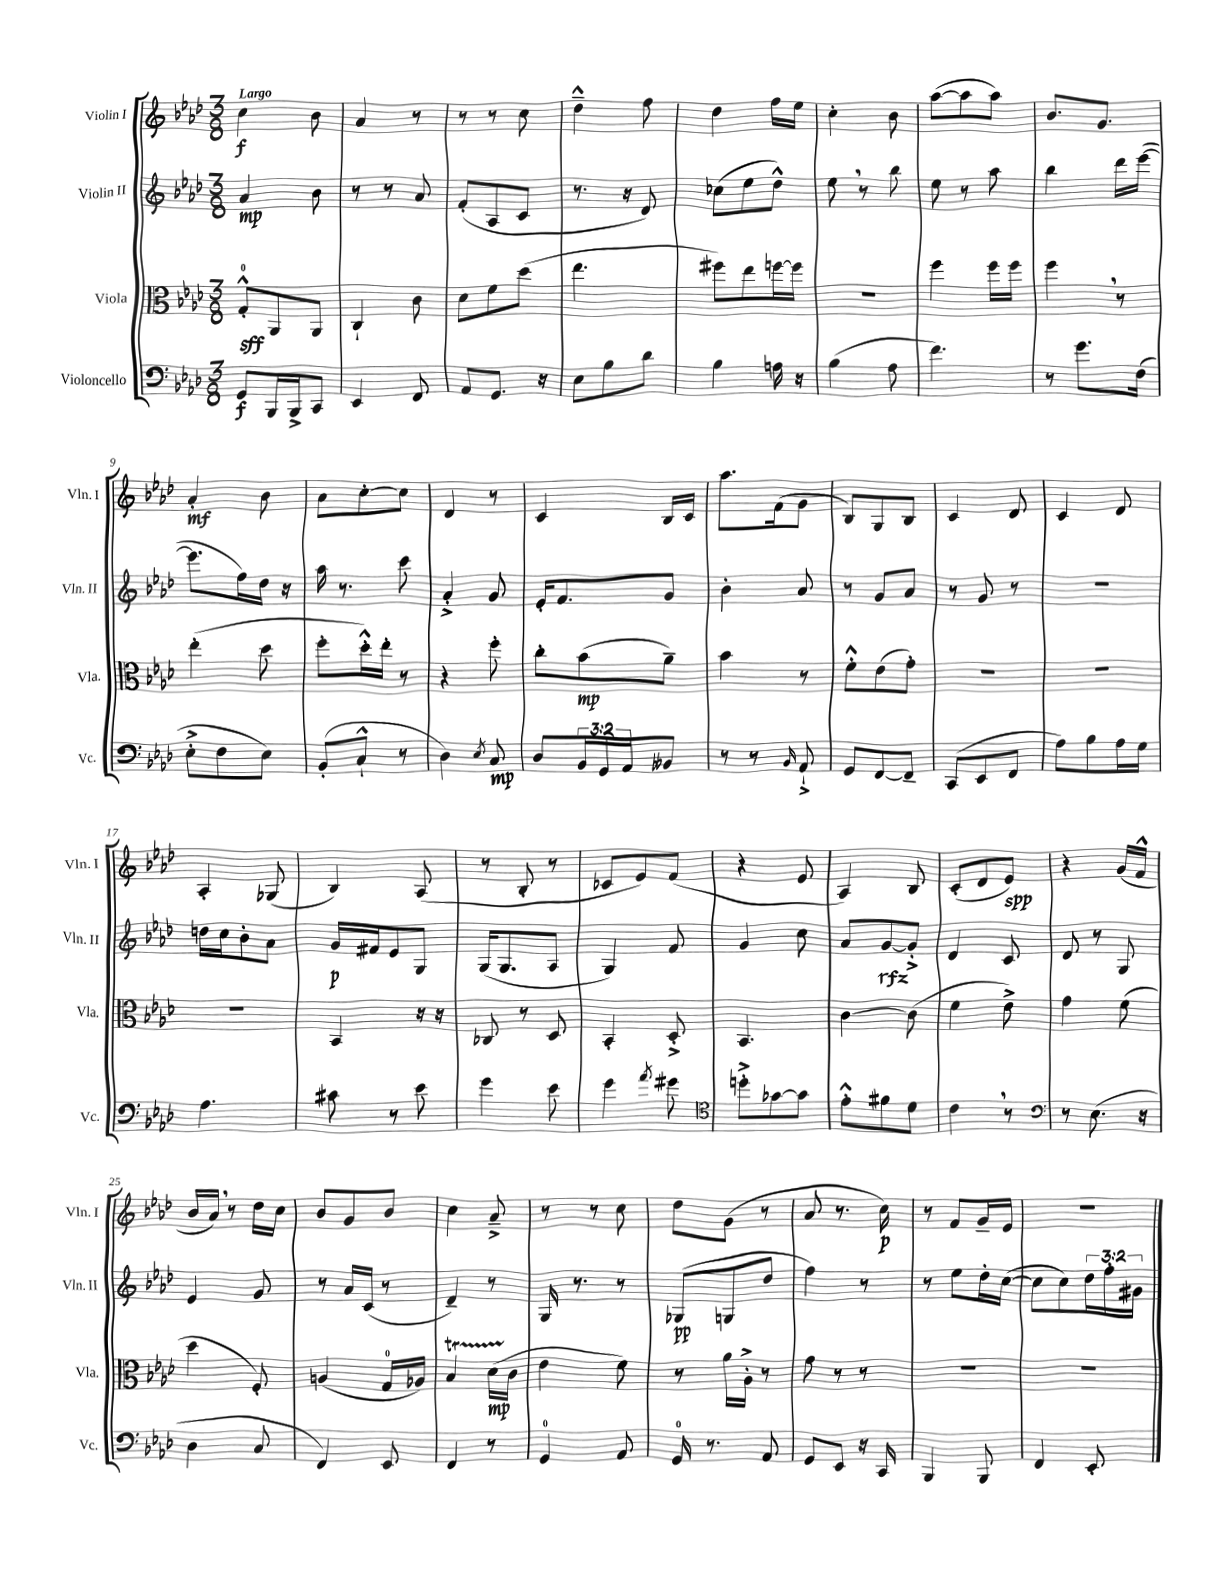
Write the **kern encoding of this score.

**kern	**kern	**kern	**kern
*staff4	*staff3	*staff2	*staff1
*clefF4	*clefC3	*clefG2	*clefG2
*k[b-e-a-d-]	*k[b-e-a-d-]	*k[b-e-a-d-]	*k[b-e-a-d-]
*M3/8	*M3/8	*M3/8	*M3/8
8GG	8G'^^	4a-	4cc
16BBB-	8AA-	.	.
16BBB-^	.	.	.
8CC	8AA-	8b-	8b-
=	=	=	=
4EE-	4C`	8r	4a-
.	.	8r	.
8FF	8c	8a-	8r
=	=	=	=
8AA-	8d-	(8f'	8r
8.GG	8f	8A-	8r
.	(8dd-	8c	8cc
16r	.	.	.
=	=	=	=
8E-	4.ee-	8.r	4dd-~^^
8B-	.	.	.
.	.	16r	.
8d-	.	8d-)	8ff
=	=	=	=
4B-	8ff#)	(8cc-	4dd-
.	8ee-	8ee-	.
16A	[16ff	8dd-^^)	16ff
16r	16ff]	.	16ee-
=	=	=	=
(4B-	4.r	8ee-	4cc'
.	.	8r	.
8A-	.	8bb-	8b-
=	=	=	=
4.f)	4ff	8ee-	([8aa-
.	.	8r	8aa-]
.	16ff	8aa-	8aa-)
.	16ff	.	.
=	=	=	=
8r	4ff	4bb-	8.b-
8.g	.	.	.
.	.	.	8.g
.	8r	16ddd-	.
(16F	.	([16eee-	.
=	=	=	=
8E-'^	(4ee-'	8.eee-]	4a-'
8F	.	.	.
.	.	16ff)	.
8E-)	8dd-	16dd-	8b-
.	.	16r	.
=	=	=	=
(8BB-'	8ff'	16aa-	8a-
.	.	8.r	.
8C`^^	16dd-'^^)	.	[8cc'
.	16ee-'	.	.
8r	8r	8ccc	8cc]
=	=	=	=
4D-)	4r	4a-'^	4d-
8qE-	.	.	.
8C	8ff'	8g	8r
=	=	=	=
8D-	8cc'	16e-'	4c
.	.	8.f	.
24BB-	(8b-	.	.
24GG	.	.	.
24AA-	.	.	.
8BB--	8a-~)	8g	16B-
.	.	.	16c
=	=	=	=
8r	4b-	4b-'	8.aa-
8r	.	.	.
.	.	.	(16f
16qqBB-	.	.	.
8AA-`^	8r	8a-	8g
=	=	=	=
8GG	8f'^^	8r	8B-)
[8FF	(8e-	8g	8G
8FF~]	8g')	8a-	8B-
=	=	=	=
(8CC	4.r	8r	4c
8EE-	.	8g	.
8FF	.	8r	8d-
=	=	=	=
8A-)	4.r	4.r	4c
8B-	.	.	.
16A-	.	.	8d-
16G	.	.	.
=	=	=	=
4.A-	4.r	16dd	4A-'
.	.	16cc	.
.	.	8b-'	.
.	.	8a-	(8G-
=	=	=	=
8c#	4BB-	16g	4B-)
.	.	16f#	.
8r	.	8e-	.
8e-	16r	8G	(8A-
.	16r	.	.
=	=	=	=
4g	8C-	(16G	8r
.	.	8.G	.
.	8r	.	8B-'
8e-	8D-	8A-	8r
=	=	=	=
4g	4BB-'	4G)	8c-
.	.	.	8e-)
8qa-	.	.	.
8g#	8D-'^	8f	(8f
=	=	=	=
*clefC4	*	*	*
8dd'^	4.BB-	4g	4r
[8g-	.	.	.
8g-]	.	8cc	8e-
=	=	=	=
8e-'^^	[4c	8a-	4A-)
8f#	.	[8g	.
8d-	(8c]	8g'^]	8B-
=	=	=	=
4c	4f	4d-	(8c'
.	.	.	8d-
8r	8e-^)	8c	8e-)
=	=	=	=
*clefF4	*	*	*
8r	4g	8d-	4r
(8.E-	.	8r	.
.	(8f	8G	(16g
16r	.	.	16f^^
=	=	=	=
4D-	4dd-	4e-	16b-
.	.	.	16a-)
.	.	.	8r
8C	8F')	8g	16dd-
.	.	.	16cc
=	=	=	=
4FF)	(4A	8r	8b-
.	.	16a-	8g
.	.	(16c	.
8EE-	16G	8r	8b-
.	16A-)	.	.
=	=	=	=
4FF	4B-	4d-~)	4cc
8r	(16d-	8r	8a-~^
.	16c	.	.
=	=	=	=
4GG	4e-	16G	8r
.	.	8.r	.
.	.	.	8r
8AA-	8f)	8r	8cc
=	=	=	=
16GG	8r	(8G-	8dd-
8.r	.	.	.
.	16a-	8G	(8g
.	16A-'^	.	.
8AA-	8r	8dd-	8r
=	=	=	=
8GG	8g	4ff)	8a-
8EE-	8r	.	8.r
16r	8r	8r	.
16CC	.	.	16cc)
=	=	=	=
4BBB-	4.r	8r	8r
.	.	8ee-	8f
8BBB-	.	16dd-'	16g~
.	.	([16cc	16e-
=	=	=	=
4FF	4.r	8cc]	4.r
.	.	8cc)	.
8EE-'	.	24dd-	.
.	.	24ff'	.
.	.	24g#	.
==	==	==	==
*-	*-	*-	*-
